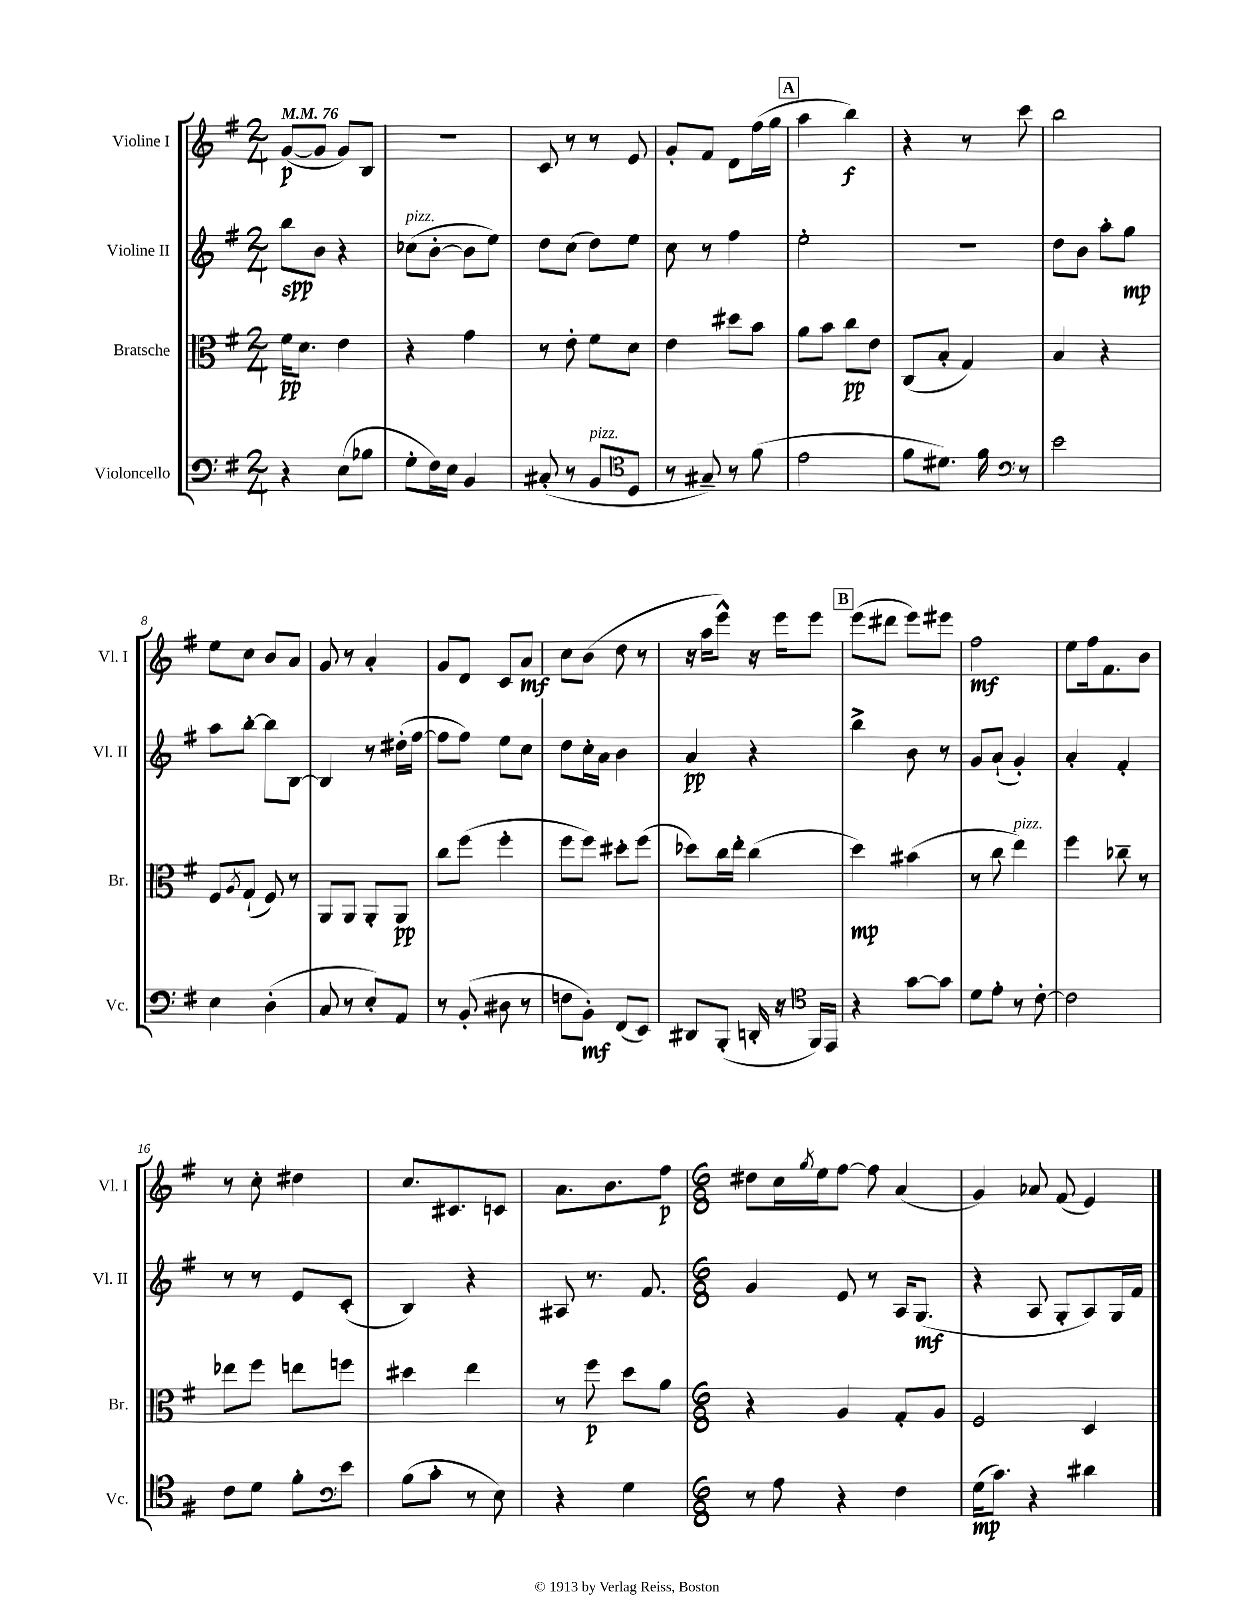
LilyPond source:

<<
\new StaffGroup <<
\new Staff = "s0" \with { instrumentName = "Violine I" shortInstrumentName = "Vl. I" } {
    \clef treble \key g \major \numericTimeSignature \time 2/4 \tempo 4 = 76
    g'8~\p( g'8 g'8) b8 |
    r2 |
    c'8 r8 r8 e'8 |
    g'8-. fis'8 d'8 fis''16( g''16 |
    \mark \markup { \box "A" } a''4 b''4\f) |
    r4 r8 c'''8 |
    b''2 |
    e''8 c''8 b'8 a'8 |
    g'8 r8 a'4-. |
    g'8 d'8 c'8 a'8\mf |
    c''8 b'8( d''8 r8 |
    r16 a''16 e'''8-^) r16 e'''16 e'''8 |
    \mark \markup { \box "B" } e'''8( dis'''8 e'''8) eis'''8 |
    fis''2\mf |
    e''8 fis''16 fis'8. b'8 |
    r8 c''8-. dis''4 |
    c''8. cis'8. c'8 |
    a'8. b'8. fis''8\p |
    \numericTimeSignature \time 6/8 dis''8 c''16 \acciaccatura { g''8 } e''16 fis''8~ fis''8 a'4( |
    g'4) aes'8 fis'8( e'4) \bar "|." |
}
\new Staff = "s1" \with { instrumentName = "Violine II" shortInstrumentName = "Vl. II" } {
    \clef treble \key g \major \numericTimeSignature \time 2/4
    b''8\spp b'8 r4 |
    ces''8^\markup { \italic "pizz." }( b'8~-. b'8 e''8) |
    d''8 c''8( d''8) e''8 |
    c''8 r8 fis''4 |
    \mark \markup { \box "A" } e''2-. |
    r2 |
    d''8 b'8 a''8-. g''8\mp |
    a''8 b''8~-. b''8 b8~ |
    b4 r8 dis''16-.( fis''16~ |
    fis''8 fis''8) e''8 c''8 |
    d''8 c''16-. a'16 b'4 |
    a'4\pp r4 |
    \mark \markup { \box "B" } b''4-> b'8 r8 |
    g'8 a'8-!( g'4-.) |
    a'4-. fis'4-. |
    r8 r8 e'8 c'8-.( |
    b4) r4 |
    ais8 r8. fis'8. |
    \numericTimeSignature \time 6/8 g'4 e'8 r8 a16 g8.\mf( |
    r4 a8 g8-. a8) g16 fis'16 \bar "|." |
}
\new Staff = "s2" \with { instrumentName = "Bratsche" shortInstrumentName = "Br." } {
    \clef alto \key g \major \numericTimeSignature \time 2/4
    fis'16\pp d'8. e'4 |
    r4 g'4 |
    r8 e'8-. fis'8 d'8 |
    e'4 dis''8 b'8 |
    \mark \markup { \box "A" } a'8 b'8 c''8\pp e'8 |
    c8( b8-. g4) |
    b4 r4 |
    fis8 \acciaccatura { a8 } g8-!( fis8) r8 |
    a,8 a,8 a,8-. a,8\pp |
    c''8 fis''8( fis''4-. |
    fis''8 fis''8) dis''8-. fis''8( |
    des''8) c''16 e''16-. c''4( |
    \mark \markup { \box "B" } d''4\mp) bis'4( |
    r8 c''8 e''4^\markup { \italic "pizz." }) |
    fis''4 ces''8-- r8 |
    ees''8 fis''8 e''8 f''8 |
    dis''4 e''4 |
    r8 fis''8\p d''8 a'8 |
    \numericTimeSignature \time 6/8 r4 a4 g8-. a8 |
    fis2 d4 \bar "|." |
}
\new Staff = "s3" \with { instrumentName = "Violoncello" shortInstrumentName = "Vc." } {
    \clef bass \key g \major \numericTimeSignature \time 2/4
    r4 e8( bes8 |
    g8-. fis16) e16 b,4 |
    cis8-.( r8 b,8^\markup { \italic "pizz." } d8 |
    \clef tenor r8 gis8--) r8 fis'8( |
    \mark \markup { \box "A" } e'2 |
    fis'8 dis'8.) fis'16 r8 |
    \clef bass e'2 |
    e4 d4-.( |
    c8 r8 e8-.) a,8 |
    r8 b,8-.( dis8 r8 |
    f8 b,8-.\mf) fis,8( e,8) |
    dis,8 b,,8-.( d,16-. r16 fis,16) e,16 |
    \mark \markup { \box "B" } \clef tenor r4 g'8~ g'8 |
    d'8 e'8-. r8 c'8~-. |
    c'2 |
    c'8 d'8 fis'8-. e'8 |
    \clef bass b8( c'8-. r8 e8) |
    r4 g4 |
    \numericTimeSignature \time 6/8 r8 a8 r4 fis4 |
    g16\mp( c'8.) r4 dis'4 \bar "|." |
}
>>
>>
